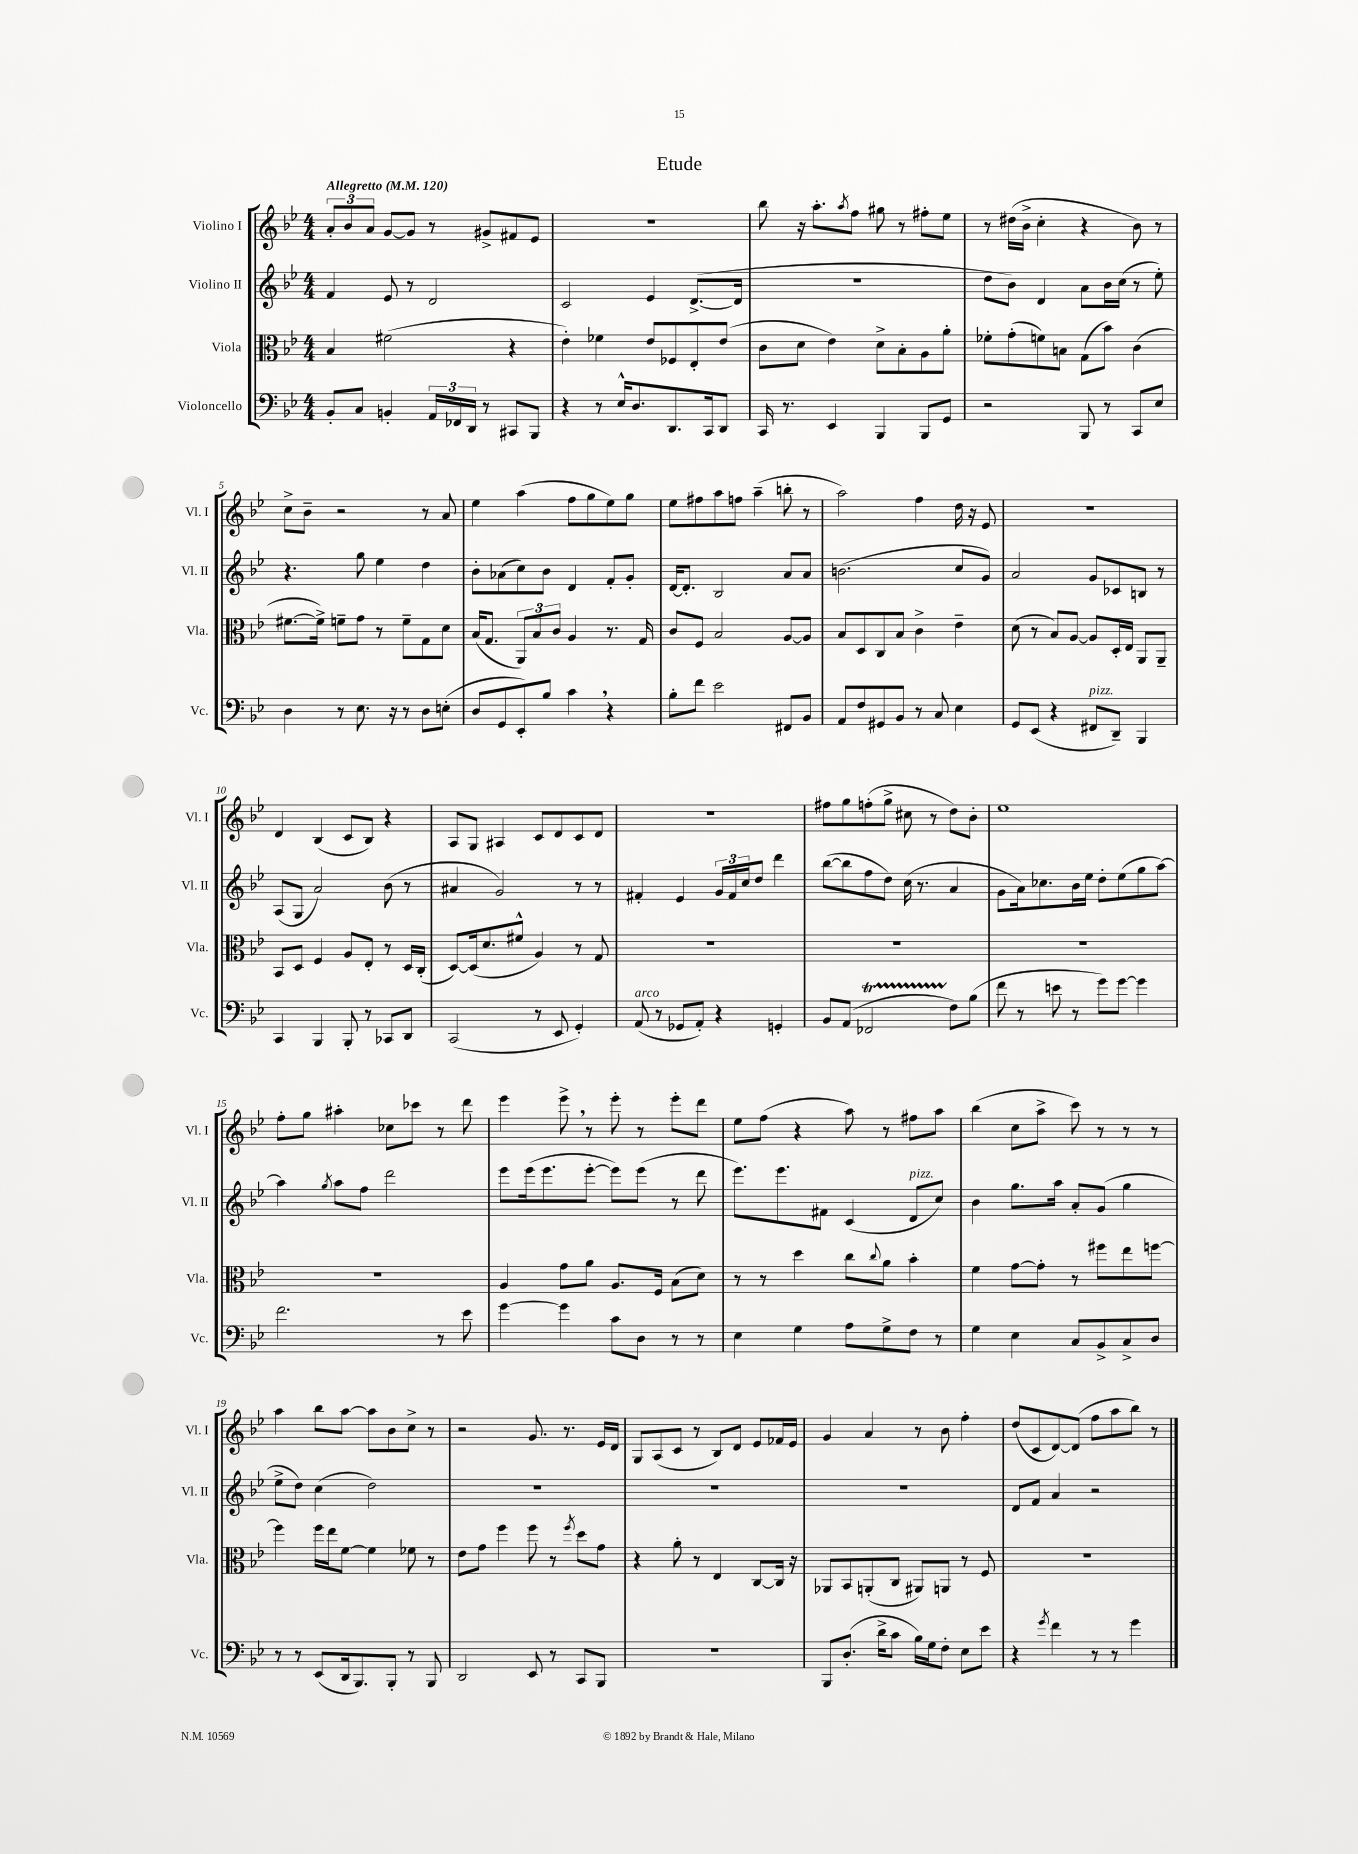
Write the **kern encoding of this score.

**kern	**kern	**kern	**kern
*staff4	*staff3	*staff2	*staff1
*clefF4	*clefC3	*clefG2	*clefG2
*k[b-e-]	*k[b-e-]	*k[b-e-]	*k[b-e-]
*M4/4	*M4/4	*M4/4	*M4/4
*MM120	*MM120	*MM120	*MM120
8BB-'	4B-	4f	12a'
.	.	.	12b-
8C	.	.	.
.	.	.	12a
4BB'	(2f#	8e-	[8g
.	.	8r	8g]
24AA	.	2d	8r
24FF-	.	.	.
24DD	.	.	.
8r	.	.	8g#^
8CC#	4r	.	8f#
8BBB-	.	.	8e-
=	=	=	=
4r	4e-')	2c	1r
8r	4f-	.	.
16E-^^	.	.	.
8.D	.	.	.
.	8e-	4e-	.
8.DD	8F-	.	.
.	8E-'	([8.d^	.
16CC	.	.	.
8DD	(8e-	.	.
.	.	16d]	.
=	=	=	=
16CC	8c	1r	8bb-
8.r	.	.	.
.	8d	.	16r
.	.	.	8.aa'
4EE-	4e-)	.	.
.	.	.	8qaa
.	.	.	8ff
4BBB-	8d^	.	8gg#
.	8B-'	.	8r
8BBB-	8A	.	8ff#'
8GG	8a'	.	8ee-
=	=	=	=
2r	8f-'	8dd	8r
.	(8g'	8b-)	(16dd#
.	.	.	16b-^
.	8f)	4d	4cc'
.	8B	.	.
8BBB-	(8G	8a	4r
8r	8b-)	16b-	.
.	.	(16cc	.
8CC	(4c	8r	8b-)
8E-	.	8ee-')	8r
=	=	=	=
4D	[8.f#	4.r	8cc^
.	.	.	8b-~
.	16f#^])	.	.
8r	8f~	.	2r
8.E-	8g	8gg	.
.	8r	4ee-	.
16r	.	.	.
8r	8f~	.	.
8D	8G	4dd	8r
(8E'	8d	.	8a
=	=	=	=
8D	(16B-	8b-'	4ee-
.	8.G	.	.
8GG	.	(8a-	.
8EE-')	12AA)	8cc)	(4aa
.	12B-	.	.
8B-	.	8b-	.
.	12c	.	.
4c	4A	4d	8ff
.	.	.	8gg
4r	8.r	8f'	8ee-)
.	.	8g'	8gg
.	16G	.	.
=	=	=	=
8B-'	8c	[16d	8ee-
.	.	8.d']	.
8f	8F	.	8ff#
2e-	2B-	2B-	8aa
.	.	.	8ff
.	.	.	(4aa~
8FF#	[8A	8a	8bb'
8BB-	8A]	8a	8r
=	=	=	=
8AA	8B-	(2.b	2aa)
8F	8D	.	.
8GG#	8C	.	.
8BB-	8B-	.	.
8r	4c^	.	4ff
8C	.	.	.
4E-	4e-~	8cc	16dd
.	.	.	16r
.	.	8g)	8e-
=	=	=	=
8GG	(8d	2a	1r
(8EE-	8r	.	.
4r	8B-)	.	.
.	[8A	.	.
8FF#	8A]	8g	.
8DD~)	16D'	8c-	.
.	16E-	.	.
4BBB-	8AA	8B	.
.	8AA~	8r	.
=	=	=	=
4CC	8BB-	(8A	4d
.	8D	8G	.
4BBB-	4F	2a)	(4B-
8BBB-'	8A	.	8c
8r	8E-'	.	8B-)
8CC-	8r	(8b-	4r
8DD	16D	8r	.
.	(16C'	.	.
=	=	=	=
(2CC	[8D)	4a#	8A
.	(16D]	.	8G
.	8.d	.	.
.	.	2g)	4A#
.	8f#^^	.	.
8r	4A)	.	8c
8EE-	.	.	8d
4GG')	8r	8r	8c
.	8G	8r	8d
=	=	=	=
(8AA	1r	4f#'	1r
8r	.	.	.
8GG-	.	4e-	.
8AA')	.	.	.
4r	.	24g	.
.	.	24f#	.
.	.	24cc	.
.	.	8dd	.
4GG'	.	4ddd	.
=	=	=	=
8BB-	1r	([8bb-	8ff#
(8AA	.	8bb-]	8gg
2FF-	.	8ff	(8ff'
.	.	8dd)	8gg^
.	.	(16cc	8cc#
.	.	8.r	.
.	.	.	8r
8F)	.	4a	8dd)
(8B-	.	.	8b-'
=	=	=	=
8f	1r	8g	1ee-
8r	.	16a)	.
.	.	8.cc-	.
8e	.	.	.
8r	.	16b-	.
.	.	16ee-	.
8g)	.	8dd'	.
[8g	.	(8ee-	.
4g]	.	8gg	.
.	.	[8aa)	.
=	=	=	=
2.f	1r	4aa]	8ff'
.	.	.	8gg
.	.	8qgg	.
.	.	8aa	4aa#'
.	.	8ff	.
.	.	2ddd	8cc-
.	.	.	8ccc-
8r	.	.	8r
8e-	.	.	8ddd
=	=	=	=
[4g	4A	8eee-	4eee-
.	.	(16eee-	.
.	.	8.eee-	.
4g]	8g	.	8eee-^
.	8a	[8eee-'	8r
8c	8.A	8eee-])	8eee-'
8D	.	(8eee-	8r
.	16F	.	.
8r	(8B-	8r	8eee-'
8r	8d)	8ddd	8ddd
=	=	=	=
4E-	8r	8.eee-)	8ee-
.	8r	.	(8ff
.	.	8.eee-	.
4G	4dd	.	4r
.	.	8f#	.
8A	8cc	(4c	8aa)
.	8qqcc	.	.
8G^	8a	.	8r
8F	4b-'	8d	8ff#
8r	.	8cc)	8aa
=	=	=	=
4G	4f	4b-	(4bb-
4E-	[8g	8.gg	8cc
.	8g']	.	8aa^
.	.	16aa	.
8C	8r	8a'	8ccc)
8BB-^	8ff#	(8g	8r
8C^	8ee-	4gg	8r
8D	[8ff	.	8r
=	=	=	=
8r	4ff]	8ee-^	4aa
8r	.	8dd)	.
(8EE-	16ff	(4cc	8bb-
.	16ee-	.	.
16DD	[8f	.	[8aa
8.BBB-)	.	.	.
.	4f]	2dd)	8aa]
8BBB-'	.	.	8b-
8r	8f-	.	8cc^
8BBB-	8r	.	8r
=	=	=	=
2DD	8e-	1r	2r
.	8g	.	.
.	4ff	.	.
8EE-	8ff	.	8.g
8r	8r	.	.
.	.	.	8.r
.	8qff	.	.
8CC	8dd	.	.
8BBB-	8g	.	16e-
.	.	.	16d
=	=	=	=
1r	4r	1r	8G
.	.	.	(8A
.	8a'	.	8c
.	8r	.	8r
.	4E-	.	8B-)
.	.	.	8d
.	[8C	.	8e-
.	16C]	.	16f-
.	16r	.	16e-
=	=	=	=
8BBB-	8AA-	1r	4g
(8.D'	8BB-	.	.
.	(8AA'	.	4a
16d^	.	.	.
8c	8C	.	.
16B-)	8AA#)	.	8r
16G	.	.	.
8F'	8AA	.	8b-
8E-	8r	.	4ff'
8e-	8F	.	.
=	=	=	=
4r	1r	8d	(8dd
.	.	8f	8c
8qg	.	.	.
4f	.	4a	[8d)
.	.	.	(8d]
8r	.	2r	8ff
8r	.	.	8aa
4g	.	.	8bb-)
.	.	.	8r
==	==	==	==
*-	*-	*-	*-
